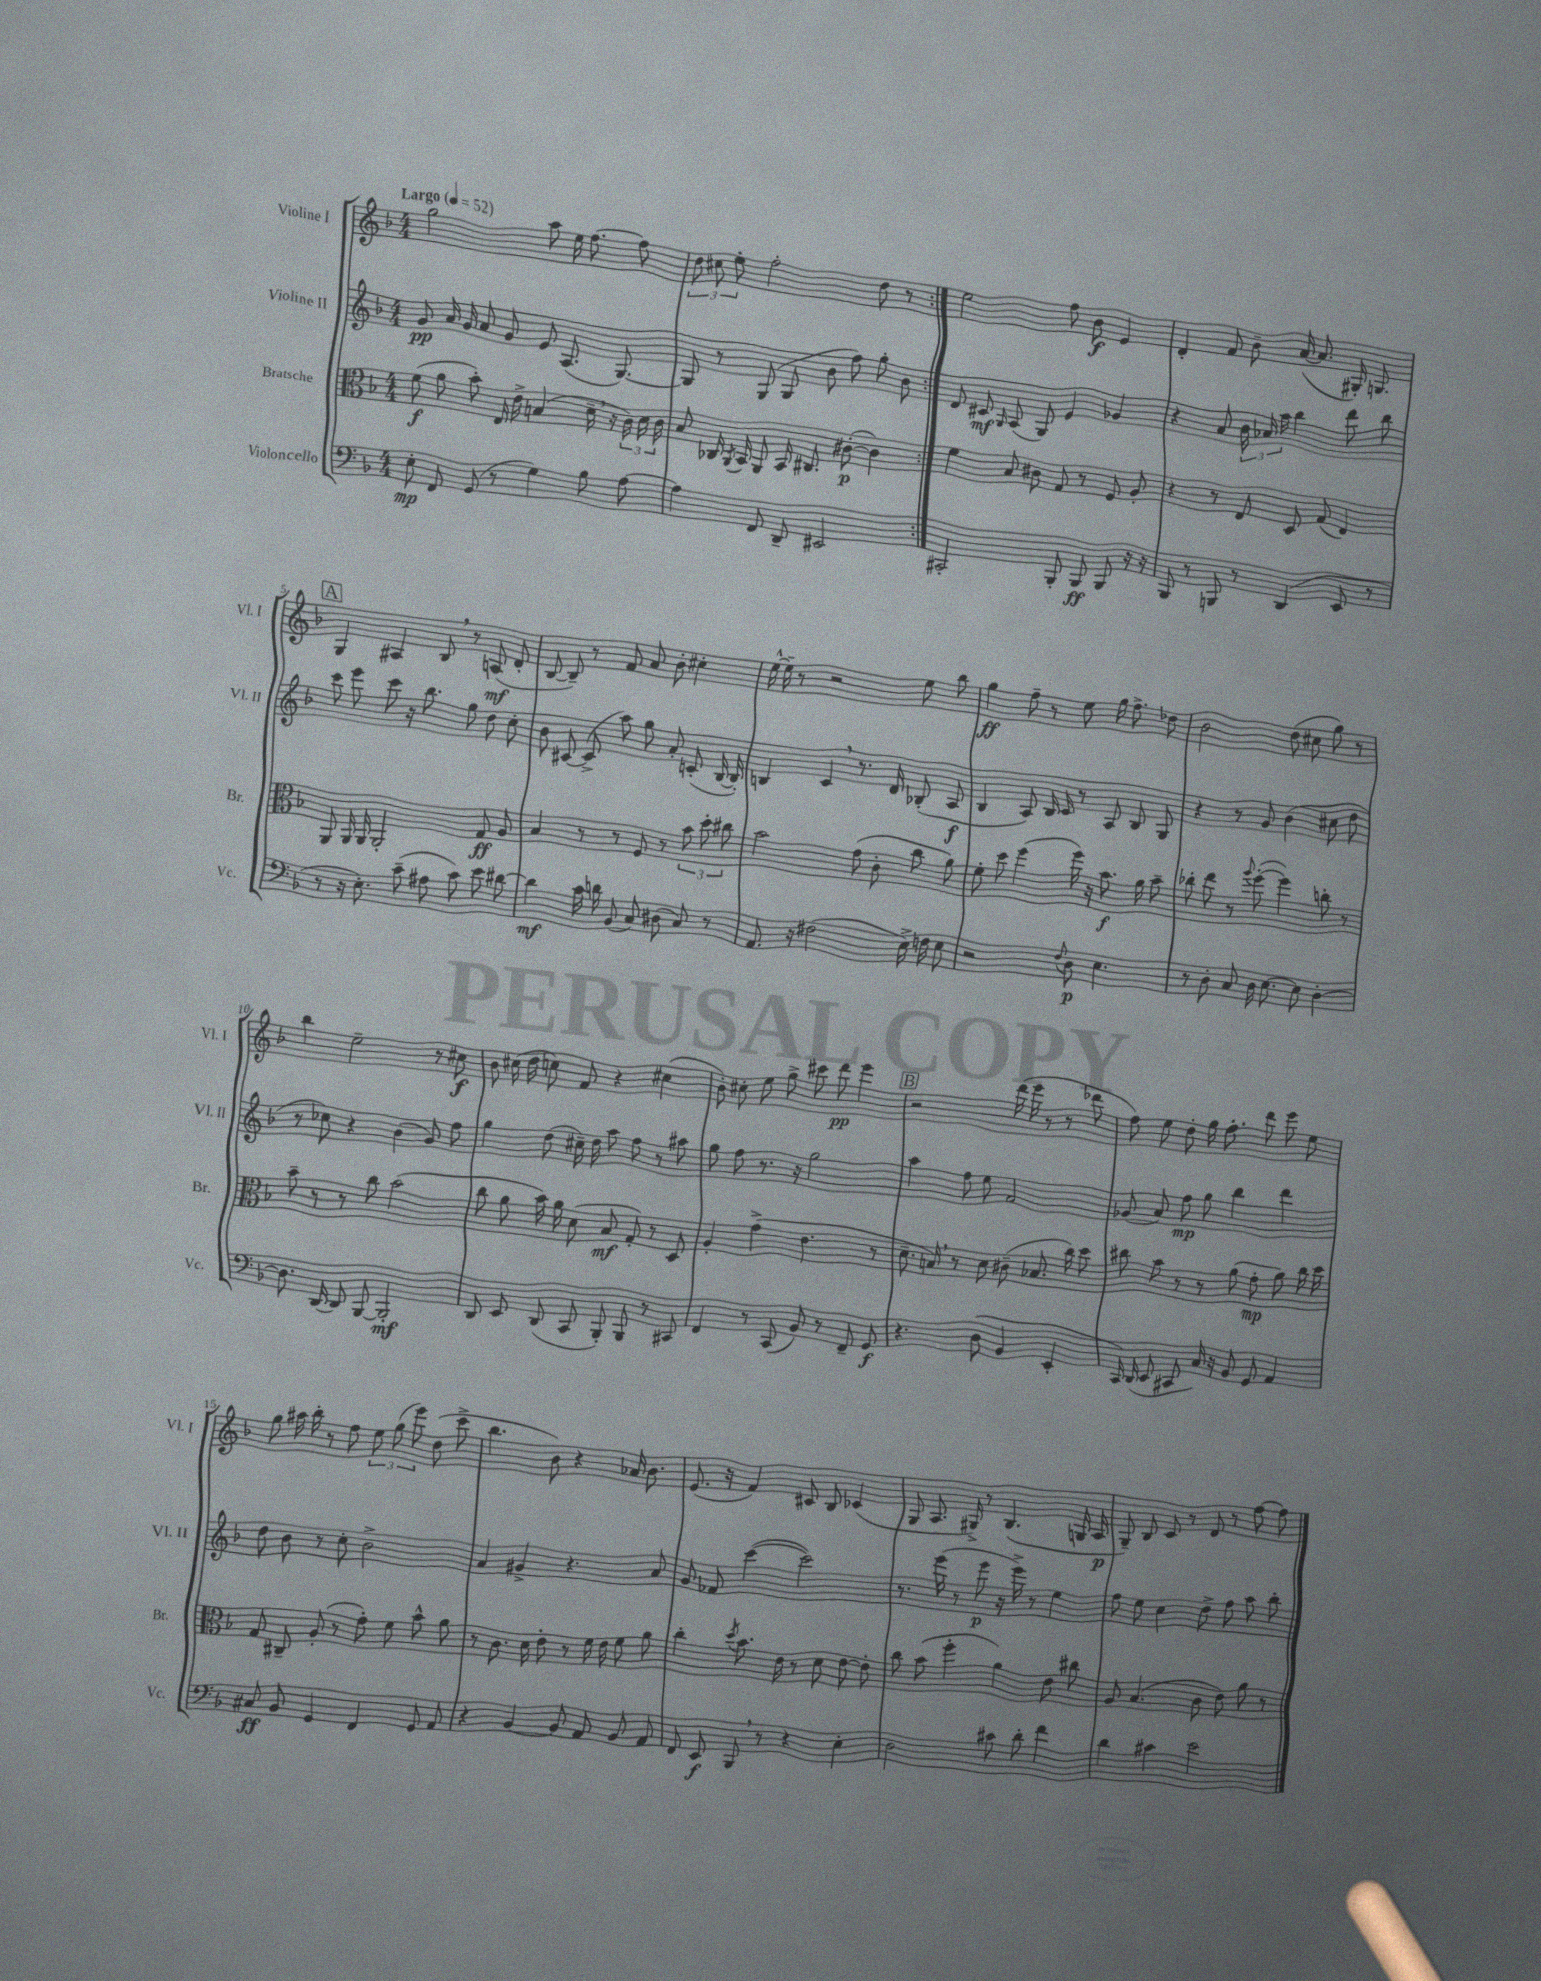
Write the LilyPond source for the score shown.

<<
\new StaffGroup <<
\new Staff = "s0" \with { instrumentName = "Violine I" shortInstrumentName = "Vl. I" } {
    \clef treble \key f \major \numericTimeSignature \time 4/4 \tempo "Largo" 4 = 52
    \autoBeamOff \repeat volta 2 { g''2 a''8 e''16 f''8.~ f''8 |
    \tuplet 3/2 { d''8 cis''8 e''8-. } f''2-. d''8 r8 | }
    e''2 f''8 bes'8\f e'4 |
    d'4-. f'8 bes'8-- a'16~( a'8. gis16-.) g8. |
    \mark \markup { \box "A" } g4 ais4 bes8 \breathe r8 a8\mf( d'8-. |
    bes8~ bes8--) r8 f'8 a'8 bes'8-. cis''4-. |
    e''16~-^ e''16-- r8 r2 e''8 bes''8 |
    g''4\ff f''8-- r8 e''8 g''16 f''8.-> des''8 |
    bes'2 d''8( cis''8 g''8) r8 |
    bes''4 e''2-- r8 cis''8\f |
    bes'8 cis''16( d''16 c''8) f'8 r4 cis''4( |
    bes'8-.) cis''8-. e''8 g''8-> cis'''8 d'''8\pp e'''4 |
    \mark \markup { \box "B" } r2 d'''16( e'''16 r8 r8 des'''8 |
    f''8) e''8 d''8-. g''16 f''8.-. d'''8 e'''8 e''8 |
    g''8 ais''16 bes''16-. r8 f''8 \tuplet 3/2 { e''8 g''8( e'''8) } d''8( c'''8-> |
    bes''4. bes'8) r4 aes'16 bes'8. |
    e'8.( r16 f'4) cis'8 bes8 ces'4( |
    g8 a8. gis16->) r8 bes4.( g16 a16\p |
    g8--) bes8 c'8 r8 d'8 r8 f''8~ f''8 \bar "|." |
}
\new Staff = "s1" \with { instrumentName = "Violine II" shortInstrumentName = "Vl. II" } {
    \clef treble \key f \major \numericTimeSignature \time 4/4
    \autoBeamOff \repeat volta 2 { g'8\pp a'16 g'16 a'8 g'8 e'8 a8.( g8.~) |
    g8 r8 g8( g8 bes'8 f''8) g''8-. bes'8 | }
    d'8 cis'8\mf \grace { g16 } a8( g8) e'4 ges'4 |
    r4 a'8 \tuplet 3/2 { bes'16 aes'16 a''16 } bes''4 d'''8 bes''8 |
    \mark \markup { \box "A" } c'''8 e'''8 c'''8 r16 bes''8. g''8 d''8 c''8-. |
    bes'8 cis'8~ cis'8->( a''8) g''8 a'8-. c'8-.( bes16~ bes16-.) |
    b4 c'4 \breathe r8. d'16 bes8-.( a8\f |
    bes4 a8) bes16 c'16 r8 a8 bes8 g8 |
    r4 r8 g'8 bes'4( cis''8 d''8 |
    r8 ces''8) r4 bes'4( g'8) f''8 |
    g''4 d''8( cis''16--) d''16 a''8 f''8 r8 ais''8 |
    g''8 f''8 r8. r16 g''2 |
    \mark \markup { \box "B" } a''4 f''8 e''8 f'2 |
    ges'8( a'8) f''8\mp g''8 bes''4 d'''4 |
    d''8 bes'8 r8 c''8-. bes'2-> |
    a'4 gis'4-> r4. a'8 |
    g'8 fes'8 c'''4~( c'''2) |
    r8. e'''16( r8 e'''8\p r16 e'''16->) r8 e''4 |
    f''8 e''8 c''4 d''8-> f''8 a''8 bes''8-. \bar "|." |
}
\new Staff = "s2" \with { instrumentName = "Bratsche" shortInstrumentName = "Br." } {
    \clef alto \key f \major \numericTimeSignature \time 4/4
    \autoBeamOff \repeat volta 2 { f'8\f( a'8 bes'8-.) e16 e'16-> b4( d'16-- \breathe r16 \tuplet 3/2 { c'16) d'16 c'16 } |
    bes8 ces16 \acciaccatura { a,8 } bes,16 a,8 bes,16 cis8. cis'8~-.\p( cis'4) | }
    f'4 bes8 cis'8 g8 r8 f8 a8-. |
    r4 r8 e8 d8 g8( e4) |
    \mark \markup { \box "A" } a,8 a,16 a,16 a,2-. g8\ff a8 |
    bes4 r8 r8 f8 r8 \tuplet 3/2 { bes'8 d''8-. cis''8 } |
    bes'2 g'8( c'8-. c''8 a'8) |
    f'8-. d''8 f''4( f''16) r16 bes'8.\f a'16 bes'8-- |
    ces''8-. e''8 r8 \appoggiatura { a''8 } f''8~-.( f''4) c''8-. r8 |
    bes'8-- r8 r8 c''8 bes'2( |
    c''8 a'8 bes'16) a'16 d'8( bes8\mf g8-.) r8 d8 |
    a4-. g'4->( e'4. r8 |
    \mark \markup { \box "B" } d'8.-- b16) \breathe r8 d'8 cis'8--( bes8. c''16) d''8 |
    cis''8 bes'8 r8 r8 a'8( g'8-.\mp a'8) cis''16 d''16 |
    g8 cis8-- a8-.( r8 g'8-.) f'8 bes'8-^ a'8 |
    r8 c'8. d'16 e'8-. r8 f'16 e'16 f'8 a'8 |
    c''4-. \acciaccatura { d''8 } bes'8. e'16 r8 d'8 e'8~ e'8-. |
    c''8 bes'8( f''4-. a'4) e'8 cis''8 |
    a8 bes4.( c'8 e'8) a'8 r8 \bar "|." |
}
\new Staff = "s3" \with { instrumentName = "Violoncello" shortInstrumentName = "Vc." } {
    \clef bass \key f \major \numericTimeSignature \time 4/4
    \autoBeamOff \repeat volta 2 { e8-.\mp f,8 g,8( r8 g4) bes8 a8~ |
    a4 f,8 d,8-- eis,2 | }
    cis,2-. bes,,8-. bes,,8\ff bes,,8 r16 r16 |
    bes,,8 r8 b,,8 r8 d,4( e,8 r8 |
    \mark \markup { \box "A" } r8 r16 e8.-.) c'8--( ais8 c'8) e'8 dis'8~ |
    dis'4\mf c'16 d'16 bes,8( c8) dis8( c8) r8 |
    a,8. r16 fis2( e16->) f16 e8 |
    r2 \appoggiatura { f8 } d8\p e4. |
    r8 d8-. c8 d16 e8.~ e8 d4~-. |
    d8. d,16~ d,8 bes,,8~ bes,,2-.\mf |
    d,8 e,8 d,8( c,8 bes,,8-.) bes,,8 r8 cis,8 |
    f,4 r8 c,8( bes,8) r8 f,8-- g,8\f |
    \mark \markup { \box "B" } r4. d8( bes,4 e,4-. |
    c,16) d,16( e,8 cis,8 c16) r16 bes,8 g,8 a,4 |
    cis8\ff bes,8 g,4 f,4 g,8 a,8 |
    r4 bes,4~ bes,8 a,8 bes,8 a,8 |
    f,8 e,8\f bes,,8 \breathe r8 r4 e4-. |
    d2 cis'8 d'8-. f'4 |
    d'4 cis'4 e'2 \bar "|." |
}
>>
>>
